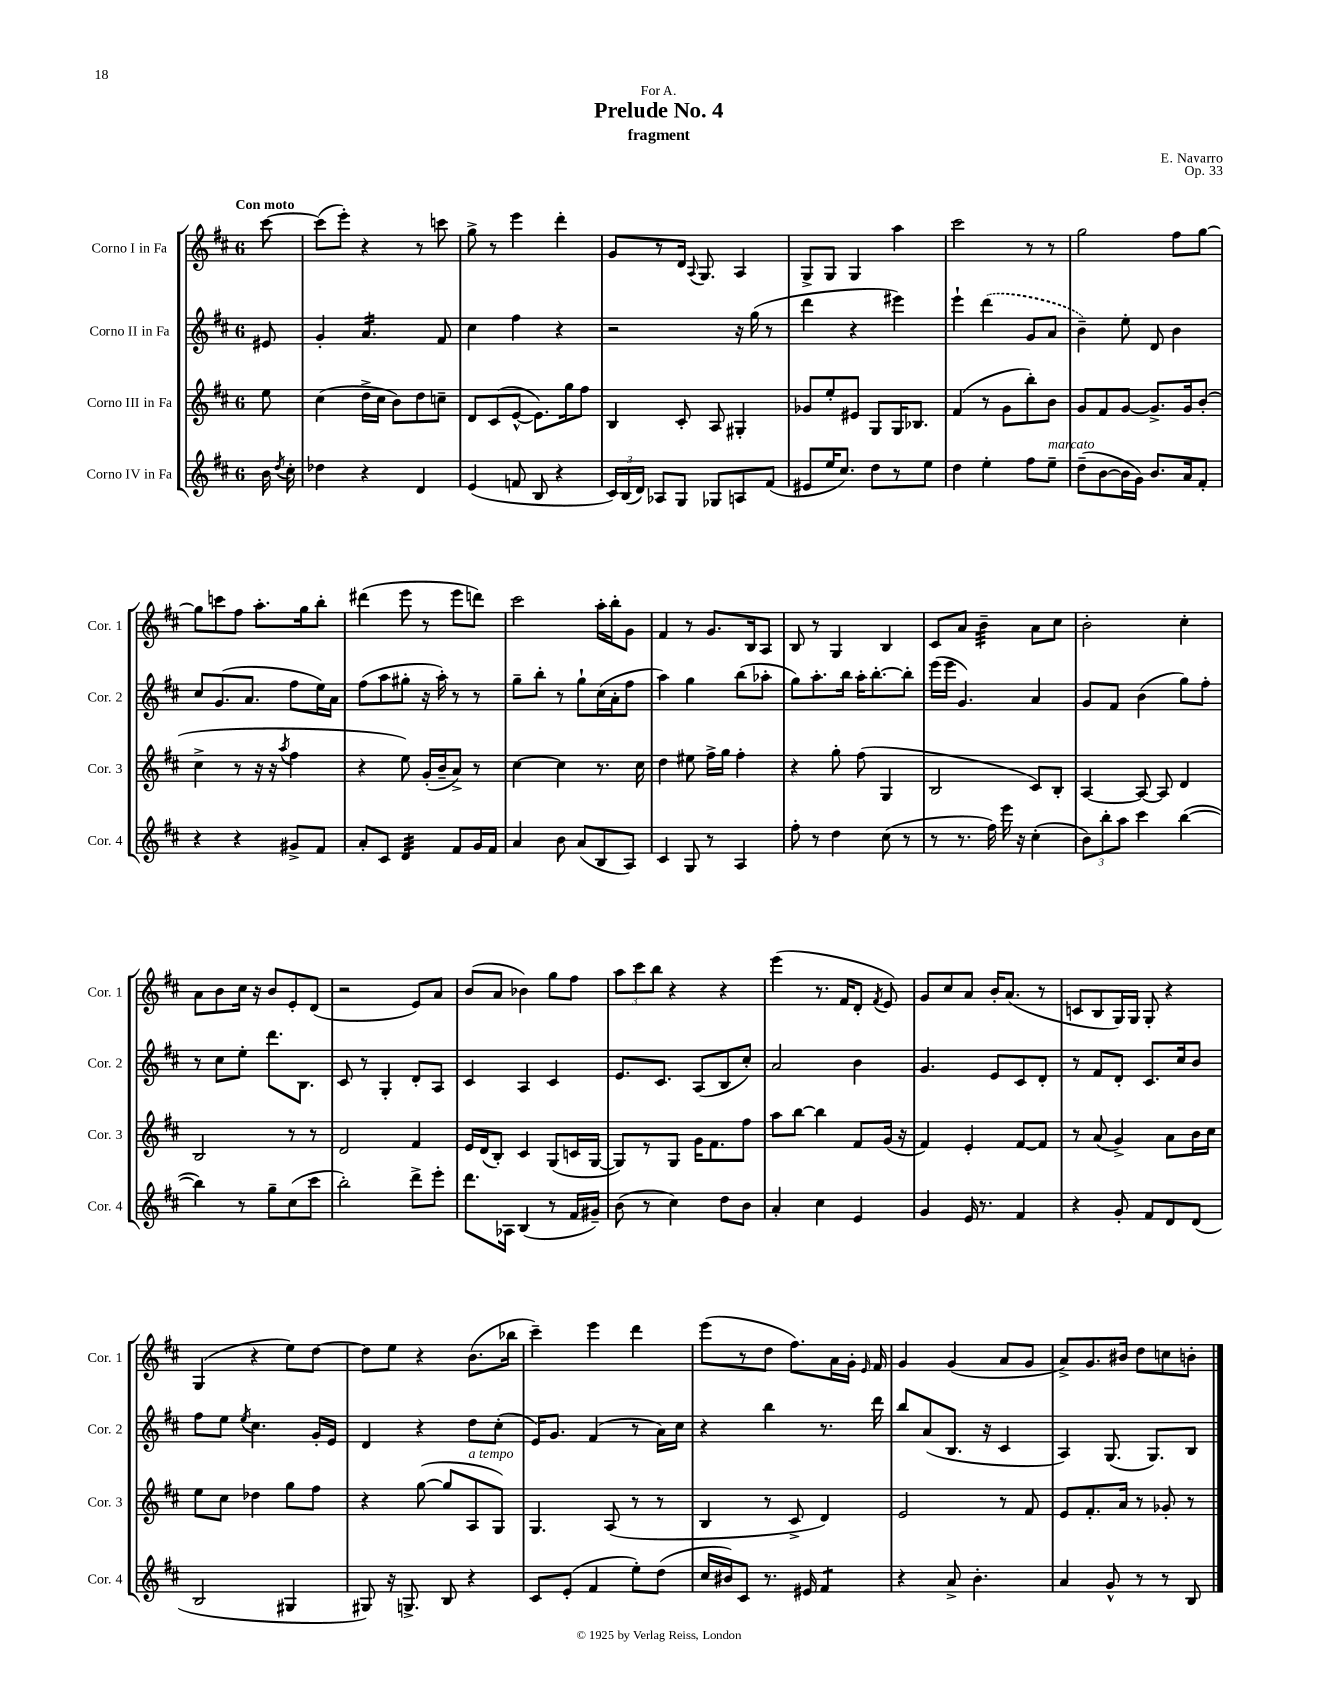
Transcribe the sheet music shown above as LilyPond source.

\header { title = "Prelude No. 4" composer = "E. Navarro" subtitle = "fragment" dedication = "For A." opus = "Op. 33" }
<<
\new StaffGroup <<
\new Staff = "s0" \with { instrumentName = "Corno I in Fa" shortInstrumentName = "Cor. 1" } {
    \clef treble \key d \major \once \override Staff.TimeSignature.style = #'single-digit \time 6/8 \partial 8 \tempo "Con moto"
    \autoBeamOff cis'''8~ |
    cis'''8[( e'''8]-.) r4 r8 c'''8 |
    g''8-> r8 e'''4 d'''4-. |
    g'8[ r8 d'16] \appoggiatura { a8 } g8. a4 |
    g8[-> g8] g4 a''4 |
    cis'''2 r8 r8 |
    g''2 fis''8[ g''8]~ |
    g''8[ c'''8 fis''8] a''8.[-. g''16 b''8]-. |
    dis'''4( e'''8 r8 e'''8[ d'''8]) |
    cis'''2 a''16[-. b''16-. g'8] |
    fis'4 r8 g'8.[ b16 a8] |
    b8 r8 g4 b4 |
    cis'8[ a'8] b'4:32-- a'8[ cis''8] |
    b'2-. cis''4-. |
    a'8[ b'8 cis''16] r16 b'8[ e'8-. d'8]( |
    r2 e'8[) a'8] |
    b'8[( a'8] bes'4) g''8[ fis''8] |
    \tuplet 3/2 { a''8[ cis'''8 b''8] } r4 r4 |
    e'''4( r8. fis'16[ d'8]-. \acciaccatura { fis'8 } e'8) |
    g'8[ cis''8 a'8] b'16[-. a'8.]( r8 |
    c'8[ b8 g16) g16] g8-. r4 |
    g4( r4 e''8[) d''8]~ |
    d''8[ e''8] r4 b'8.[( bes''16] |
    cis'''4--) e'''4 d'''4 |
    e'''8[( r8 d''8] fis''8.[) a'16 g'16]-. \grace { e'16 } fis'16 |
    g'4 g'4( a'8[ g'8] |
    a'8[->) g'8. bis'16] d''8[ c''8 b'8]-. \bar "|." |
}
\new Staff = "s1" \with { instrumentName = "Corno II in Fa" shortInstrumentName = "Cor. 2" } {
    \clef treble \key d \major \once \override Staff.TimeSignature.style = #'single-digit \time 6/8 \partial 8
    \autoBeamOff eis'8 |
    g'4-. a'4.:16 fis'8 |
    cis''4 fis''4 r4 |
    r2 r16 g''16( r8 |
    d'''4 r4 eis'''4) |
    e'''4-! \once \slurDashed d'''4( g'8[ a'8] |
    b'4--) e''8-. d'8 b'4 |
    cis''8[ g'8.( a'8.] fis''8[ e''16) a'16] |
    fis''8[( a''8 gis''8]-. r16 a''16-.) r8 r8 |
    g''8[-- b''8]-. r8 g''8[-! cis''16( a'16-. fis''8] |
    a''4) g''4 b''8[( aes''8]-. |
    g''8[) a''8.-. b''16] a''16[-. b''8.~-. b''8]-. |
    e'''16[( e'''16] g'4.) a'4 |
    g'8[ fis'8] b'4( g''8[) fis''8]-. |
    r8 cis''8[ e''8]-. d'''8.[ b8.] |
    cis'8 r8 g4-. d'8[-. a8] |
    cis'4 a4 cis'4 |
    e'8.[ cis'8.] a8[( b8 cis''8]-.) |
    a'2 b'4 |
    g'4. e'8[ cis'8 d'8]-. |
    r8 fis'8[ d'8]-. cis'8.[ cis''16 b'8] |
    fis''8[ e''8] \acciaccatura { e''8 } cis''4. g'16[-. e'16] |
    d'4 r4 d''8[ cis''8]-.( |
    e'16[) g'8.] fis'4( r8 a'16[) cis''16] |
    r4 b''4 r8. d'''16 |
    b''8[ a'8( b8.] r16 cis'4 |
    a4) g8.( g8.[) b8] \bar "|." |
}
\new Staff = "s2" \with { instrumentName = "Corno III in Fa" shortInstrumentName = "Cor. 3" } {
    \clef treble \key d \major \once \override Staff.TimeSignature.style = #'single-digit \time 6/8 \partial 8
    \autoBeamOff e''8 |
    cis''4( d''16[-> cis''16] b'8[) d''8 c''8]-- |
    d'8[ cis'8( e'8]~-^ e'8.[) g''16 fis''8] |
    b4 cis'8-. a8 gis4-. |
    ges'8[ e''8-. eis'8] g8[ g16 bes8.] |
    fis'4( r8 g'8[ b''8-.) b'8] |
    g'8[ fis'8 g'8]~ g'8.[-> g'16 b'8]-.( |
    cis''4-> r8 r16 r16 \acciaccatura { a''8 } fis''4 |
    r4 e''8) g'16[-.( b'16-- a'8]->) r8 |
    cis''4~ cis''4 r8. cis''16 |
    d''4 eis''8 fis''16[-> g''16] fis''4-. |
    r4 g''8-. fis''8( g4 |
    b2 cis'8[) b8]-. |
    a4~ a8~ a8 d'4 |
    b2 r8 r8 |
    d'2 fis'4 |
    e'16[ d'16( b8]-.) cis'4 g8[( c'16 g16]~ |
    g8[) r8 g8] g'16[ fis'8. fis''8] |
    a''8[ b''8]~ b''4 fis'8[ g'16]( r16 |
    fis'4) e'4-. fis'8[~ fis'8] |
    r8 a'8( g'4->) a'8[ b'16 cis''16] |
    e''8[ cis''8] des''4 g''8[ fis''8] |
    r4 g''8~( g''8[ a8^\markup { \italic "a tempo" } g8]) |
    g4. a8( r8 r8 |
    b4 r8 cis'8-> d'4) |
    e'2 r8 fis'8 |
    e'8[ fis'8.-. a'16] r8 ges'8-. r8 \bar "|." |
}
\new Staff = "s3" \with { instrumentName = "Corno IV in Fa" shortInstrumentName = "Cor. 4" } {
    \clef treble \key d \major \once \override Staff.TimeSignature.style = #'single-digit \time 6/8 \partial 8
    \autoBeamOff b'16 \acciaccatura { d''8 } cis''16-. |
    des''4 r4 d'4 |
    e'4( f'8 b8 r4 |
    \tuplet 3/2 { cis'16[) b16( d'16]) } aes8[ g8] ges8[ a8 fis'8]( |
    eis'8[ e''16 cis''8.]) d''8[ r8 e''8] |
    d''4 e''4-. fis''8[ e''8]--^\markup { \italic "marcato" } |
    d''8[--( b'8~ b'16 g'16]) b'8.[ a'16 fis'8]-. |
    r4 r4 gis'8[-> fis'8] |
    a'8[-. cis'8] d'4:32 fis'8[ g'16 fis'16] |
    a'4 b'8 a'8[( b8 a8]) |
    cis'4 g8 r8 a4 |
    fis''8-. r8 d''4 cis''8( r8 |
    r8 r8. fis''16) e'''16 r16 cis''4-.( |
    \tuplet 3/2 { b'8[) b''8-. a''8] } cis'''4 b''4~( |
    b''4) r8 g''8[-- cis''8( cis'''8] |
    b''2-.) d'''8[-> e'''8]-. |
    d'''8.[ aes16] b4( r8 fis'16[ gis'16]--) |
    b'8( r8 cis''4) d''8[ b'8] |
    a'4-. cis''4 e'4 |
    g'4 e'16 r8. fis'4 |
    r4 g'8-. fis'8[ d'8 d'8]( |
    b2 gis4 |
    gis8) r16 g8.-> b8 r4 |
    cis'8[ e'8]-.( fis'4 e''8[-.) d''8]( |
    cis''16[ bis'16) cis'8] r8. eis'16 fis'4:8 |
    r4 a'8-> b'4.-. |
    a'4 g'8-^ r8 r8 b8 \bar "|." |
}
>>
>>
\layout { \context { \Score \remove "Bar_number_engraver" } }
